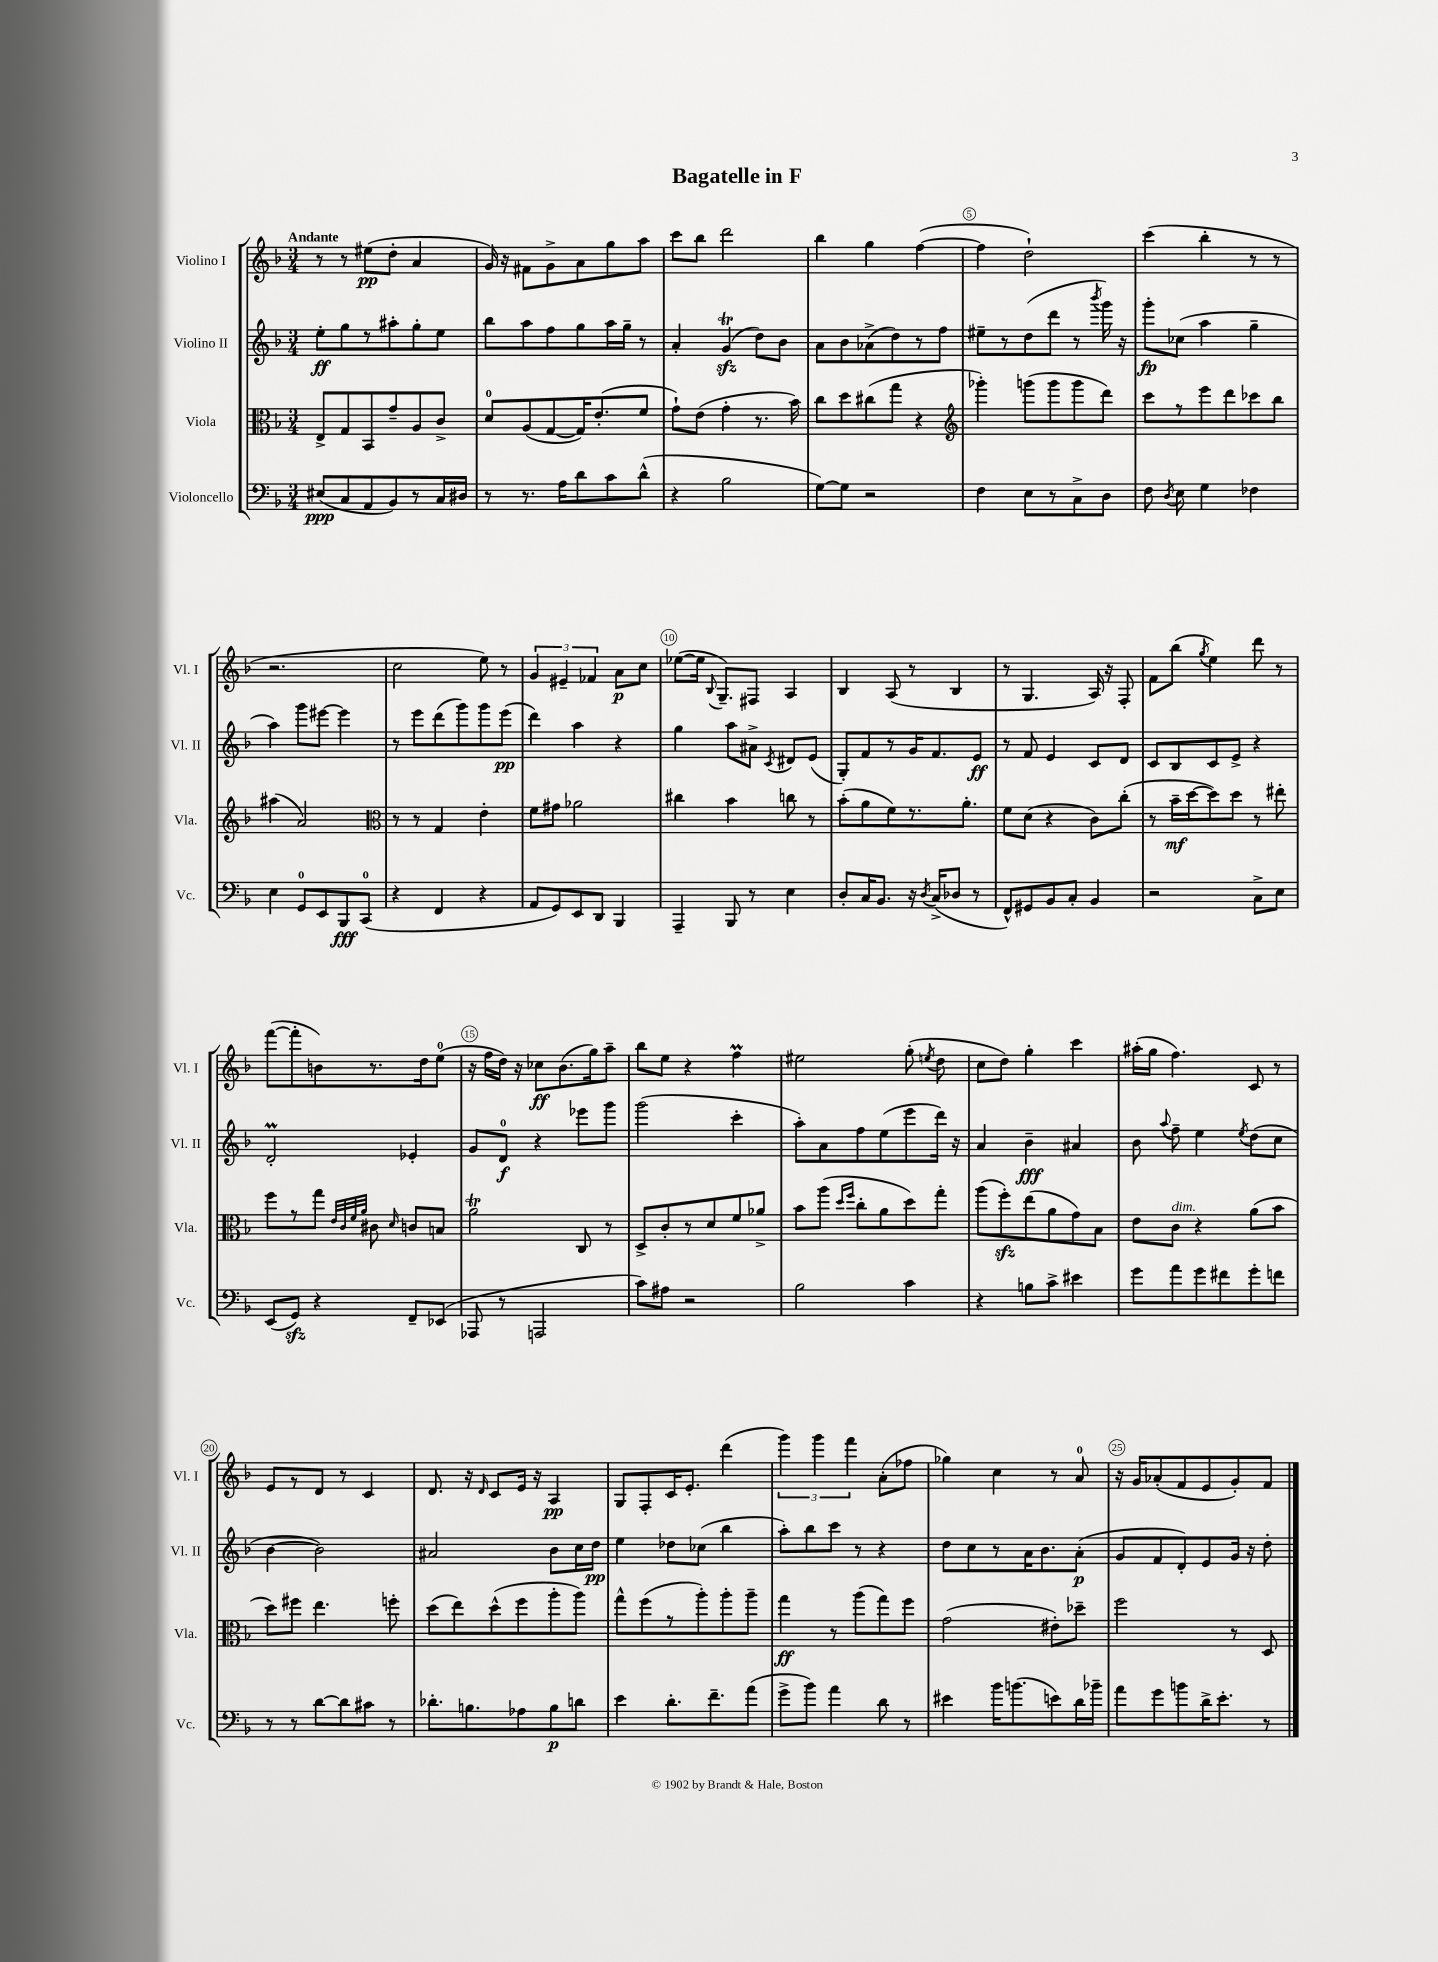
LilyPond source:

\header { title = "Bagatelle in F" }
<<
\new StaffGroup <<
\new Staff = "s0" \with { instrumentName = "Violino I" shortInstrumentName = "Vl. I" } {
    \clef treble \key f \major \numericTimeSignature \time 3/4 \tempo "Andante"
    \autoBeamOff r8 r8 eis''8[\pp( d''8]-. a'4 |
    g'16) r16 fis'8[ g'8-> a'8 g''8 a''8] |
    c'''8[ bes''8] d'''2 |
    bes''4 g''4 f''4~( |
    f''4 d''2-!) |
    c'''4( bes''4-. r8 r8 |
    r2. |
    c''2 e''8) r8 |
    \tuplet 3/2 { g'4 eis'4-- fes'4 } a'8[\p c''8] |
    ees''8[~( ees''16] \appoggiatura { bes8 } g8.[--) fis8] a4 |
    bes4 a8( r8 bes4 |
    r8 g4. a16) r16 f8-. |
    f'8[ bes''8]( \acciaccatura { g''8 } e''4) d'''8 r8 |
    f'''8[~( f'''8-. b'8) r8. d''16 e''8]-0( |
    r16 f''16[ d''16]) r16 ces''8[\ff bes'8.( g''16) a''8]-- |
    bes''8[ e''8] r4 f''4\prall |
    eis''2 g''8-.( \acciaccatura { e''8 } d''8 |
    c''8[ d''8]) g''4-. c'''4 |
    ais''16[-.( g''16] f''4.) c'8 r8 |
    e'8[ r8 d'8] r8 c'4 |
    d'8. r16 \grace { d'16 } c'8[ e'16] r16 a4\pp |
    g8[ f8-. c'16 e'8.]-. d'''4( |
    \tuplet 3/2 { g'''4) g'''4 f'''4 } a'8[-.( fes''8] |
    ges''4) c''4 r8 a'8-0 |
    r16 g'16[ aes'8-.( f'8 e'8 g'8-.) f'8] \bar "|." |
}
\new Staff = "s1" \with { instrumentName = "Violino II" shortInstrumentName = "Vl. II" } {
    \clef treble \key f \major \numericTimeSignature \time 3/4
    \autoBeamOff e''8[-.\ff g''8 r8 ais''8-. g''8-. e''8] |
    bes''8[ a''8 f''8 g''8 a''16 g''16]-- r8 |
    a'4-. g'4\trill\sfz( d''8[) bes'8] |
    a'8[ bes'8 aes'8->( d''8) r8 f''8] |
    eis''8[-- r8 d''8( d'''8] r8 \acciaccatura { bes'''8 } g'''16) r16 |
    g'''8[-.\fp ces''8]( a''4 g''4-- |
    a''4) g'''8[ eis'''8]~ eis'''4 |
    r8 e'''8[ d'''8( g'''8) g'''8 e'''8]\pp( |
    d'''4) a''4 r4 |
    g''4 a''8[ ais'8]-> \acciaccatura { c'8 } dis'8[ e'8]( |
    g8[-.) f'8 r8 g'16 f'8. e'8]\ff |
    r8 f'8 e'4 c'8[ d'8] |
    c'8[ bes8 c'8 e'8]-> r4 |
    d'2-.\prall ees'4-. |
    g'8[ d'8]-0\f r4 ees'''8[ g'''8] |
    g'''2( c'''4-. |
    a''8[-.) a'8 f''8 e''8( e'''8 d'''16]) r16 |
    a'4 bes'4--\fff ais'4 |
    bes'8 \appoggiatura { a''8 } f''8-- e''4 \acciaccatura { e''8 } d''8[( c''8] |
    bes'4~ bes'2) |
    ais'2 bes'8[ c''16 d''16]\pp |
    e''4 des''8[ ces''8]( bes''4 |
    a''8[-.) bes''8 c'''8] r8 r4 |
    d''8[ c''8 r8 a'16 bes'8. a'8]-.\p( |
    g'8[ f'8 d'8-.) e'8 g'16] r16 d''8-. \bar "|." |
}
\new Staff = "s2" \with { instrumentName = "Viola" shortInstrumentName = "Vla." } {
    \clef alto \key f \major \numericTimeSignature \time 3/4
    \autoBeamOff e8[-> g8 bes,8 g'8-- a8 c'8]-> |
    d'8[-0 a8( g8~ g16) e'8.-.( f'8] |
    g'8[-!) e'8]( g'4-. r8. bes'16) |
    c''8[ d''8 cis''8( g''8] r4 |
    \clef treble ges'''4-.) g'''8[( g'''8 g'''8 d'''8]) |
    c'''8[ r8 e'''8 d'''8 ces'''8 bes''8] |
    ais''4( a'2) |
    \clef alto r8 r8 g4 e'4-. |
    f'8[ gis'8] aes'2 |
    cis''4 bes'4 c''8 r8 |
    bes'8[-.( a'8 f'8) r8. a'8.]-. |
    f'8[ d'8]( r4 c'8[) c''8]-.( |
    r8 bes'16[--\mf d''16~ d''8) d''8] r8 eis''8-. |
    f''8[ r8 g''8] \grace { e'32[ c'32 f'32 a'32] } cis'8 \grace { d'16 } c'8[ b8] |
    a'2\trill c8 r8 |
    d8[-> c'8-. r8 d'8 f'8 aes'8]-> |
    bes'8[ a''8]( \grace { d''16[ f''16] } c''8[-. a'8 d''8) g''8]-. |
    a''8[( f''8-.\sfz) e''8( a'8 g'8) bes8] |
    e'8[ c'8]^\markup { \italic "dim." } r4 a'8[( bes'8] |
    d''8[) fis''8] e''4. f''8-. |
    d''8[( e''8) d''8-^( f''8 a''8-. a''8]) |
    g''8[-^ f''8( r8 a''8-.) a''8-. a''8]-- |
    g''4\ff r8 a''8[( g''8) f''8] |
    g'2( eis'8[-.) des''8]-- |
    f''2 r8 d8 \bar "|." |
}
\new Staff = "s3" \with { instrumentName = "Violoncello" shortInstrumentName = "Vc." } {
    \clef bass \key f \major \numericTimeSignature \time 3/4
    \autoBeamOff eis8[\ppp( c8 a,8 bes,8) r8 c16 dis16] |
    r8 r8. a16[ d'8 c'8 d'8]-^( |
    r4 bes2 |
    g8[~) g8] r2 |
    f4 e8[ r8 c8-> d8] |
    f8 \acciaccatura { d8 } e8 g4 fes4 |
    e4 g,8[-0 e,8 bes,,8\fff c,8]-0( |
    r4 f,4 r4 |
    a,8[ g,8) e,8 d,8] bes,,4 |
    a,,4-- bes,,8 r8 e4 |
    d8[-. c16 bes,8.] r16 \acciaccatura { d8 } c16[->( des8] r8 |
    f,8[-^) gis,8 bes,8 c8]-. bes,4 |
    r2 c8[-> e8] |
    e,8[( g,8]\sfz) r4 f,8[-- ees,8]( |
    aes,,8 r8 a,,2 |
    c'8[) ais8] r2 |
    bes2 c'4 |
    r4 b8[ c'8]-> eis'4 |
    g'8[ a'8 g'8 fis'8 g'8-. f'8] |
    r8 r8 d'8[~ d'8 cis'8] r8 |
    des'8.[-. b8. aes8 b8\p d'8] |
    e'4 d'8.[-. f'8.-- a'8]( |
    g'8[-> bes'8]) a'4 d'8 r8 |
    eis'4 bes'16[ b'8.( e'8) d'16 bes'16]-- |
    a'8[ g'8 b'8 d'16-> e'8.]-. r8 \bar "|." |
}
>>
>>
\layout { \context { \Score \override BarNumber.break-visibility = ##(#f #t #t) barNumberVisibility = #(every-nth-bar-number-visible 5) \override BarNumber.stencil = #(make-stencil-circler 0.1 0.3 ly:text-interface::print) } }
